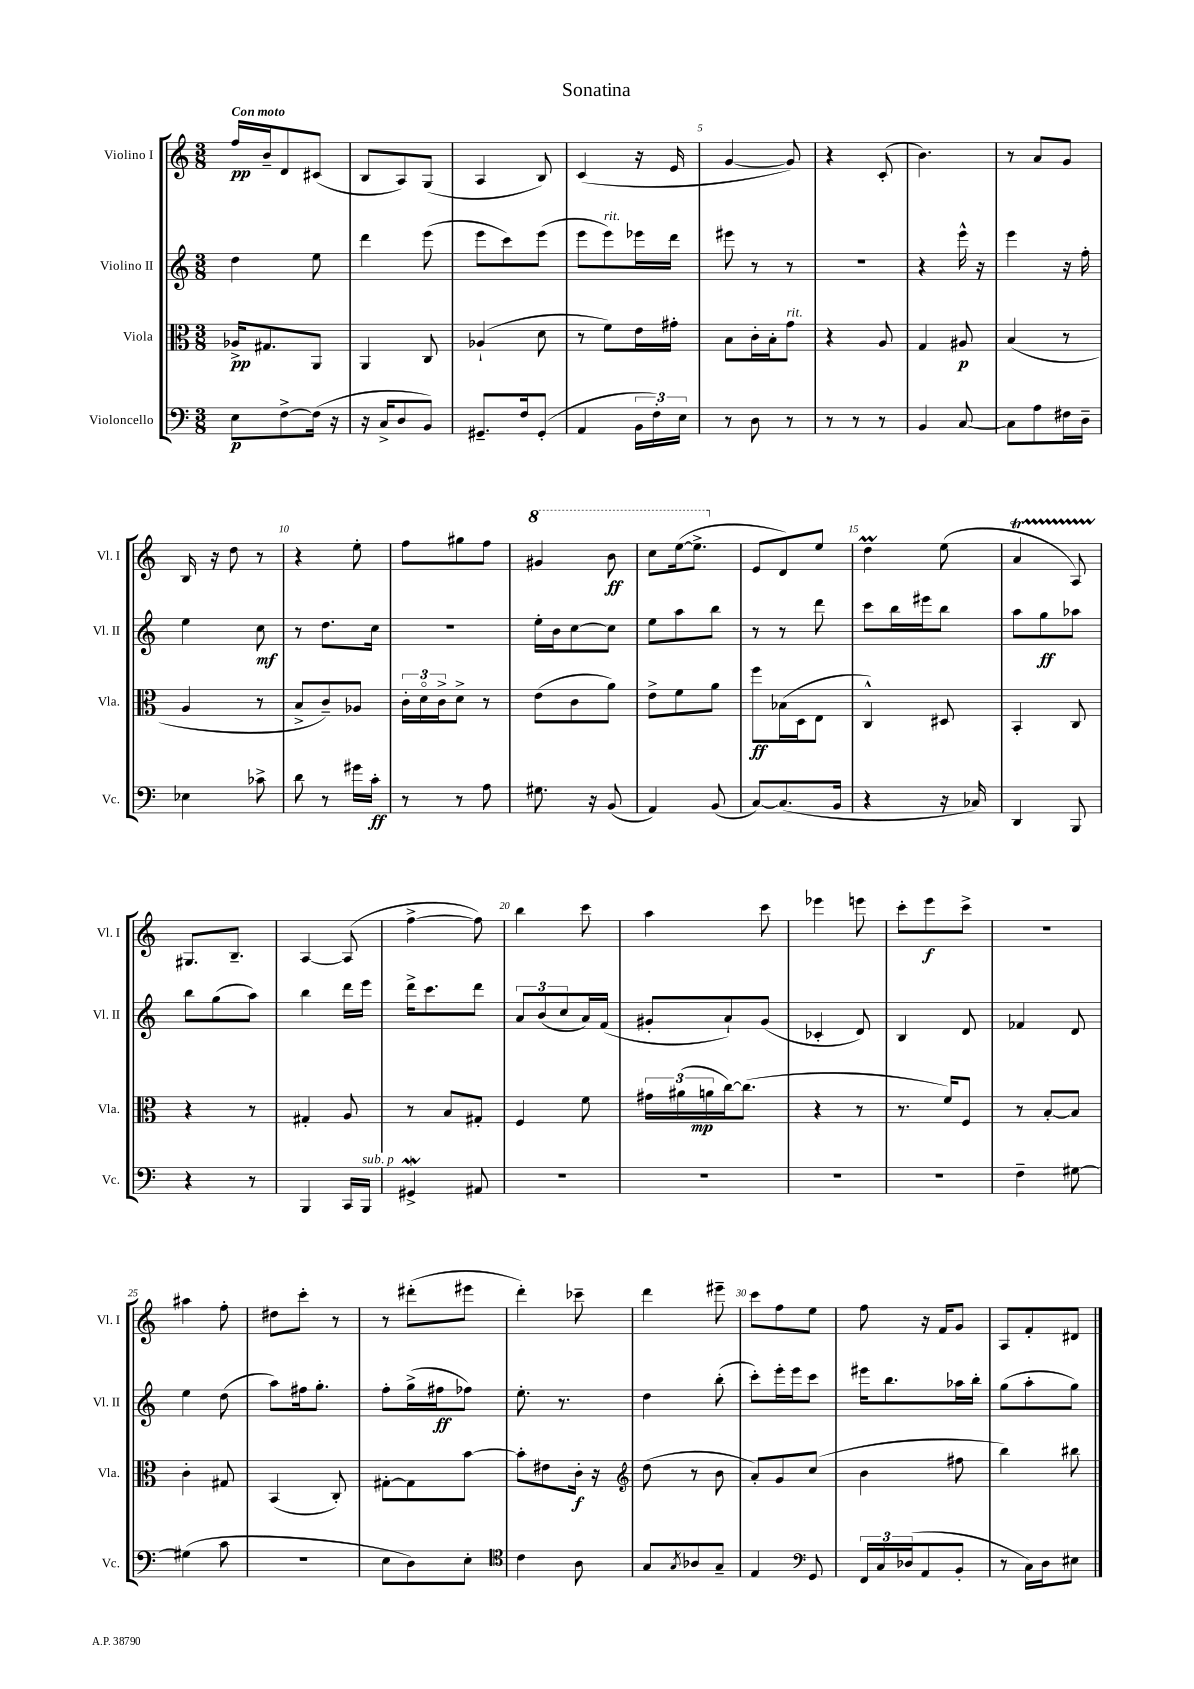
\header { title = "Sonatina" }
<<
\new StaffGroup <<
\new Staff = "s0" \with { instrumentName = "Violino I" shortInstrumentName = "Vl. I" } {
    \clef treble \key c \major \numericTimeSignature \time 3/8 \tempo "Con moto"
    f''16\pp b'16-- d'8 cis'8( |
    b8 a8) g8( |
    a4 b8) |
    c'4( r16 e'16 |
    g'4~ g'8) |
    r4 c'8-.( |
    b'4.) |
    r8 a'8 g'8 |
    b16 r16 d''8 r8 |
    r4 e''8-. |
    f''8 gis''8 f''8 |
    \ottava #1 gis''4 b''8\ff |
    c'''8 e'''16~( e'''8.-> \ottava #0 |
    e'8 d'8) e''8 |
    d''4\prall e''8( |
    a'4\startTrillSpan a8) |
    gis8.\stopTrillSpan b8.-- |
    a4~ a8( |
    f''4~-> f''8) |
    b''4 c'''8 |
    a''4 c'''8 |
    ees'''4 e'''8 |
    c'''8-. e'''8\f c'''8-> |
    R4. |
    ais''4 f''8-. |
    dis''8 c'''8-. r8 |
    r8 dis'''8-.( eis'''8 |
    d'''4-.) ces'''8-- |
    d'''4 eis'''8-- |
    c'''8 f''8 e''8 |
    f''8 r16 f'16 g'8 |
    a8 f'8-. dis'8 \bar "|." |
}
\new Staff = "s1" \with { instrumentName = "Violino II" shortInstrumentName = "Vl. II" } {
    \clef treble \key c \major \numericTimeSignature \time 3/8
    d''4 e''8 |
    d'''4 e'''8( |
    e'''8 c'''8) e'''8( |
    e'''8 e'''8^\markup { \italic "rit." }) ees'''16 d'''16 |
    eis'''8 r8 r8 |
    R4. |
    r4 e'''16-^ r16 |
    e'''4 r16 f''16-. |
    e''4 c''8\mf |
    r8 d''8. c''16 |
    R4. |
    e''16-. b'16 c''8~ c''8 |
    e''8 a''8 b''8 |
    r8 r8 d'''8 |
    c'''8 b''16 eis'''16 b''8 |
    a''8 g''8\ff aes''8 |
    b''8 g''8( a''8) |
    b''4 d'''16 e'''16 |
    d'''16-> c'''8. d'''8 |
    \tuplet 3/2 { a'8 b'8( c''8 } a'16) f'16( |
    gis'8-. a'8-!) gis'8( |
    ces'4-. d'8) |
    b4 d'8 |
    fes'4 d'8 |
    e''4 d''8( |
    a''8) fis''16 g''8.-. |
    f''8-. g''16->( fis''16\ff fes''8) |
    e''8.-. r8. |
    d''4 b''8-.( |
    c'''8-.) e'''16-. e'''16 c'''8 |
    eis'''16 b''8. aes''16 b''16-. |
    g''8( a''8-. g''8) \bar "|." |
}
\new Staff = "s2" \with { instrumentName = "Viola" shortInstrumentName = "Vla." } {
    \clef alto \key c \major \numericTimeSignature \time 3/8
    aes16->\pp gis8. a,8 |
    a,4 c8 |
    aes4-!( d'8 |
    r8 f'8) e'16 gis'16-. |
    b8 c'16-. b16-. g'8^\markup { \italic "rit." } |
    r4 a8 |
    g4 ais8\p |
    b4( r8 |
    a4 r8 |
    b8-> c'8--) aes8 |
    \tuplet 3/2 { c'16-. d'16\flageolet c'16-> } d'8-> r8 |
    e'8( c'8 a'8) |
    e'8-> f'8 a'8 |
    f''8\ff bes16( d16 e8 |
    c4-^) dis8 |
    b,4-. c8 |
    r4 r8 |
    gis4-. a8 |
    r8 b8 gis8-. |
    f4 f'8 |
    \tuplet 3/2 { gis'16 ais'16( a'16\mp } c''16~) c''8.( |
    r4 r8 |
    r8. f'16) f8 |
    r8 b8~-. b8 |
    c'4-. gis8 |
    b,4( c8-.) |
    gis8~-. gis8 b'8~ |
    b'8-. eis'8 c'16-.\f r16 |
    \clef treble d''8( r8 b'8 |
    a'8-.) g'8 c''8( |
    b'4 fis''8 |
    b''4) bis''8 \bar "|." |
}
\new Staff = "s3" \with { instrumentName = "Violoncello" shortInstrumentName = "Vc." } {
    \clef bass \key c \major \numericTimeSignature \time 3/8
    e8\p f8~-> f16( r16 |
    r16 c16-> d8 b,8) |
    gis,8.-- f16 gis,8-.( |
    a,4 \tuplet 3/2 { b,16 f16-.) e16 } |
    r8 d8 r8 |
    r8 r8 r8 |
    b,4 c8~ |
    c8 a8 fis16 d16-- |
    ees4 ces'8-> |
    d'8 r8 gis'16 c'16-.\ff |
    r8 r8 a8 |
    gis8. r16 b,8( |
    a,4) b,8( |
    c8~) c8.( b,16 |
    r4 r16 ces16) |
    d,4 b,,8 |
    r4 r8 |
    b,,4 c,16 b,,16^\markup { \italic "sub. p" } |
    gis,4->\mordent ais,8 |
    R4. |
    R4. |
    R4. |
    R4. |
    f4-- gis8~ |
    gis4( c'8 |
    R4. |
    e8 d8) e8-. |
    \clef tenor c'4 a8 |
    g8 \acciaccatura { g8 } aes8 g8-- |
    e4 \clef bass g,8 |
    \tuplet 3/2 { f,16 c16 des16( } a,8 b,8-. |
    r8 c16) d16 eis8 \bar "|." |
}
>>
>>
\layout { \context { \Score \override BarNumber.break-visibility = ##(#f #t #t) barNumberVisibility = #(every-nth-bar-number-visible 5) } }
